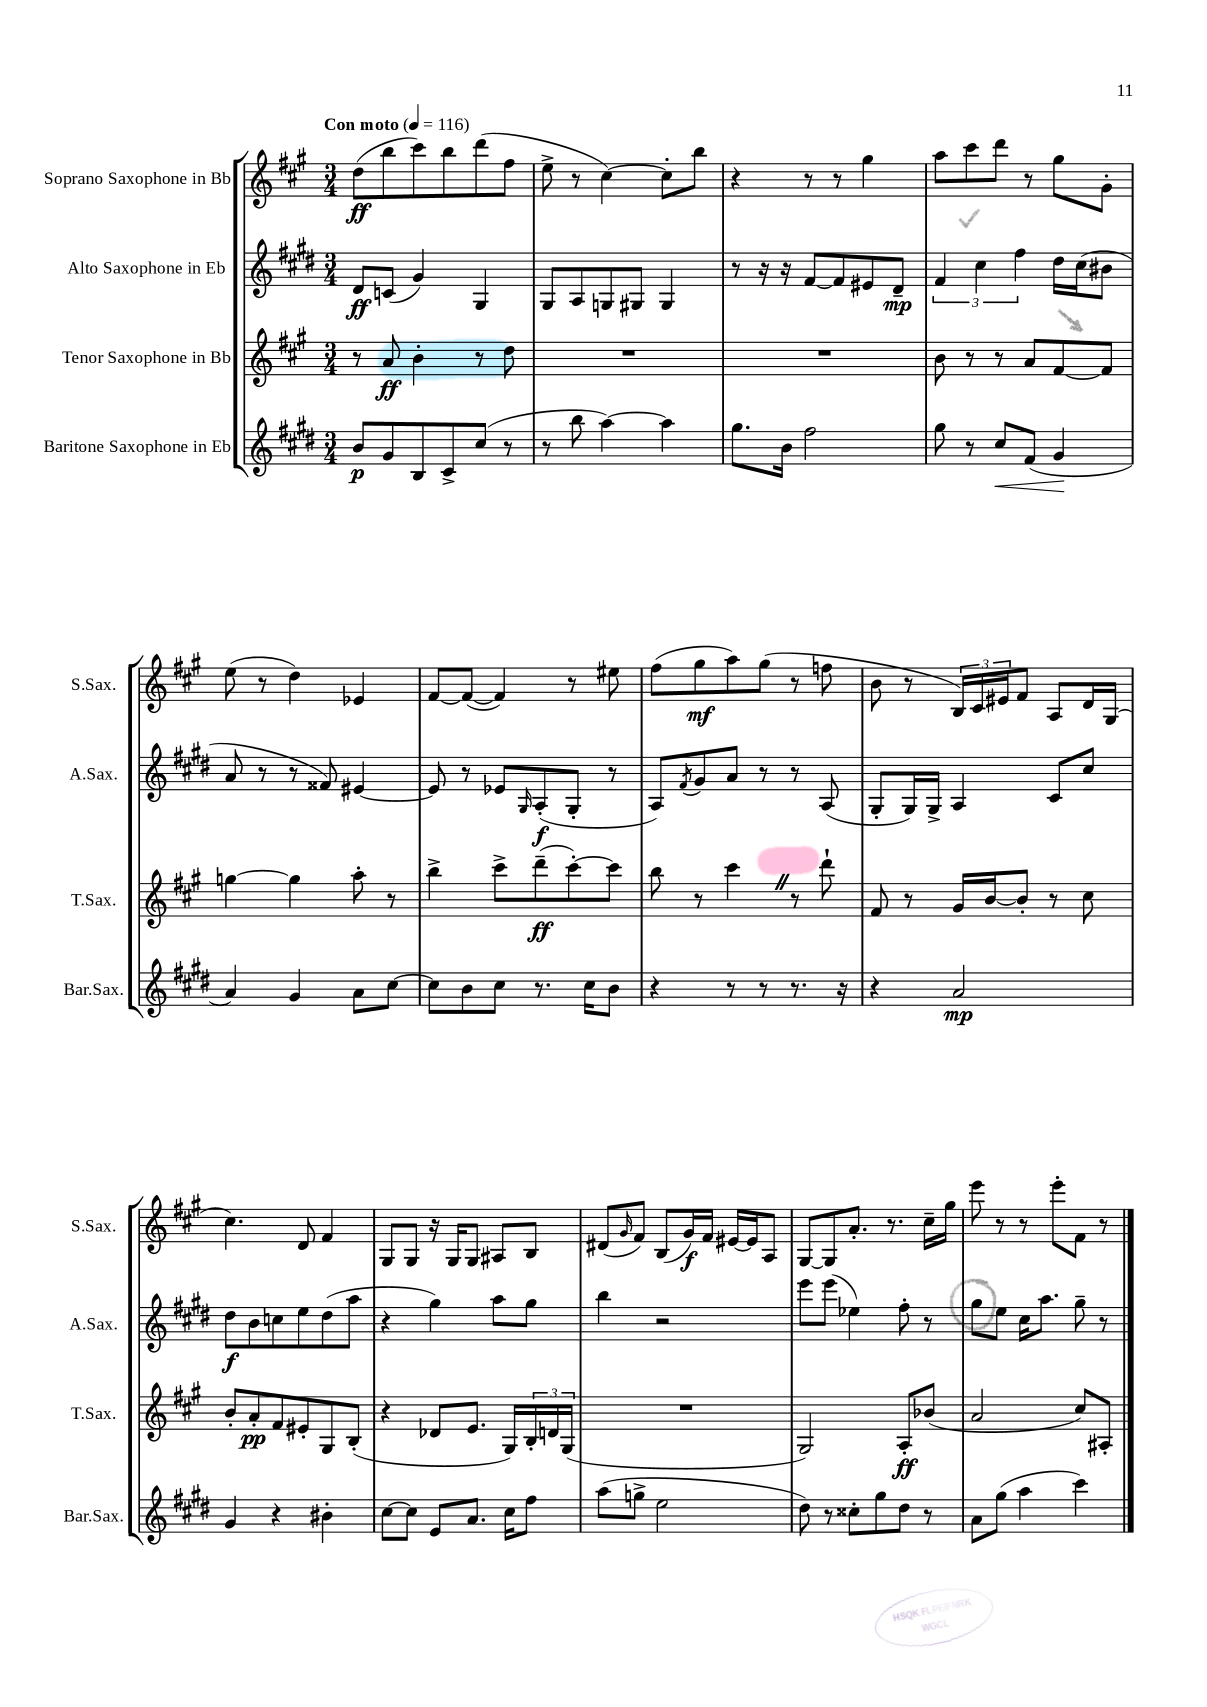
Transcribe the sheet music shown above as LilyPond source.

<<
\new StaffGroup <<
\new Staff = "s0" \with { instrumentName = "Soprano Saxophone in Bb" shortInstrumentName = "S.Sax." } {
    \clef treble \key a \major \numericTimeSignature \time 3/4 \tempo "Con moto" 4 = 116
    d''8\ff( b''8 cis'''8) b''8 d'''8( fis''8 |
    e''8-> r8 cis''4~) cis''8-. b''8 |
    r4 r8 r8 gis''4 |
    a''8 cis'''8 d'''8 r8 gis''8 gis'8-. |
    e''8( r8 d''4) ees'4 |
    fis'8~ fis'8~( fis'4) r8 eis''8 |
    fis''8( gis''8\mf a''8) gis''8( r8 f''8 |
    b'8 r8 \tuplet 3/2 { b16) cis'16 eis'16 } fis'8 a8 d'16 gis16( |
    cis''4.) d'8 fis'4 |
    gis8 gis8 r16 gis16 gis8 ais8 b8 |
    dis'8( \grace { gis'16 } fis'8) b8( gis'16\f) fis'16 eis'16~ eis'16 a8 |
    gis8~ gis8 a'8.-. r8. cis''16-- gis''16 |
    e'''8 r8 r8 e'''8-. fis'8 r8 \bar "|." |
}
\new Staff = "s1" \with { instrumentName = "Alto Saxophone in Eb" shortInstrumentName = "A.Sax." } {
    \clef treble \key e \major \numericTimeSignature \time 3/4
    dis'8\ff c'8( gis'4) gis4 |
    gis8 a8 g8 gis8 gis4 |
    r8 r16 r16 fis'8~ fis'8 eis'8 dis'8--\mp |
    \tuplet 3/2 { fis'4 cis''4 fis''4 } dis''16 cis''16( bis'8 |
    a'8 r8 r8 fisis'8) eis'4~ |
    eis'8 r8 ees'8 \grace { gis16 } a8-.\f( gis8-. r8 |
    a8) \acciaccatura { fis'8 } gis'8 a'8 r8 r8 a8( |
    gis8-. gis16) gis16-> a4 cis'8 cis''8 |
    dis''8\f b'8 c''8 e''8 dis''8( a''8 |
    r4 gis''4) a''8 gis''8 |
    b''4 r2 |
    e'''8 e'''8( ees''4) fis''8-. r8 |
    gis''8 e''8 cis''16 a''8. gis''8-- r8 \bar "|." |
}
\new Staff = "s2" \with { instrumentName = "Tenor Saxophone in Bb" shortInstrumentName = "T.Sax." } {
    \clef treble \key a \major \numericTimeSignature \time 3/4
    r8 a'8\ff b'4-. r8 d''8 |
    R2. |
    R2. |
    b'8 r8 r8 a'8 fis'8~ fis'8 |
    g''4~ g''4 a''8-. r8 |
    b''4-> cis'''8-> d'''8--\ff( cis'''8~-.) cis'''8 |
    b''8 r8 cis'''4 \once \override BreathingSign.text = \markup { \musicglyph "scripts.caesura.straight" } \breathe r8 d'''8-! |
    fis'8 r8 gis'16 b'16~ b'8-. r8 cis''8 |
    b'8-. a'8-.\pp fis'8 eis'8-. gis8 b8-.( |
    r4 des'8 e'8. gis16) \tuplet 3/2 { b16-. d'16 gis16( } |
    R2. |
    gis2) a8-.\ff bes'8( |
    a'2 cis''8) ais8-. \bar "|." |
}
\new Staff = "s3" \with { instrumentName = "Baritone Saxophone in Eb" shortInstrumentName = "Bar.Sax." } {
    \clef treble \key e \major \numericTimeSignature \time 3/4
    b'8\p gis'8 b8 cis'8-> cis''8( r8 |
    r8 b''8 a''4~) a''4 |
    gis''8. b'16 fis''2 |
    gis''8 r8 cis''8\< fis'8( gis'4\! |
    a'4) gis'4 a'8 cis''8~ |
    cis''8 b'8 cis''8 r8. cis''16 b'8 |
    r4 r8 r8 r8. r16 |
    r4 a'2\mp |
    gis'4 r4 bis'4-. |
    cis''8~ cis''8 e'8 a'8. cis''16 fis''8 |
    a''8( g''8-> e''2 |
    dis''8) r8 cisis''8-. gis''8 dis''8 r8 |
    a'8 gis''8( a''4 cis'''4) \bar "|." |
}
>>
>>
\layout { \context { \Score \remove "Bar_number_engraver" } }
